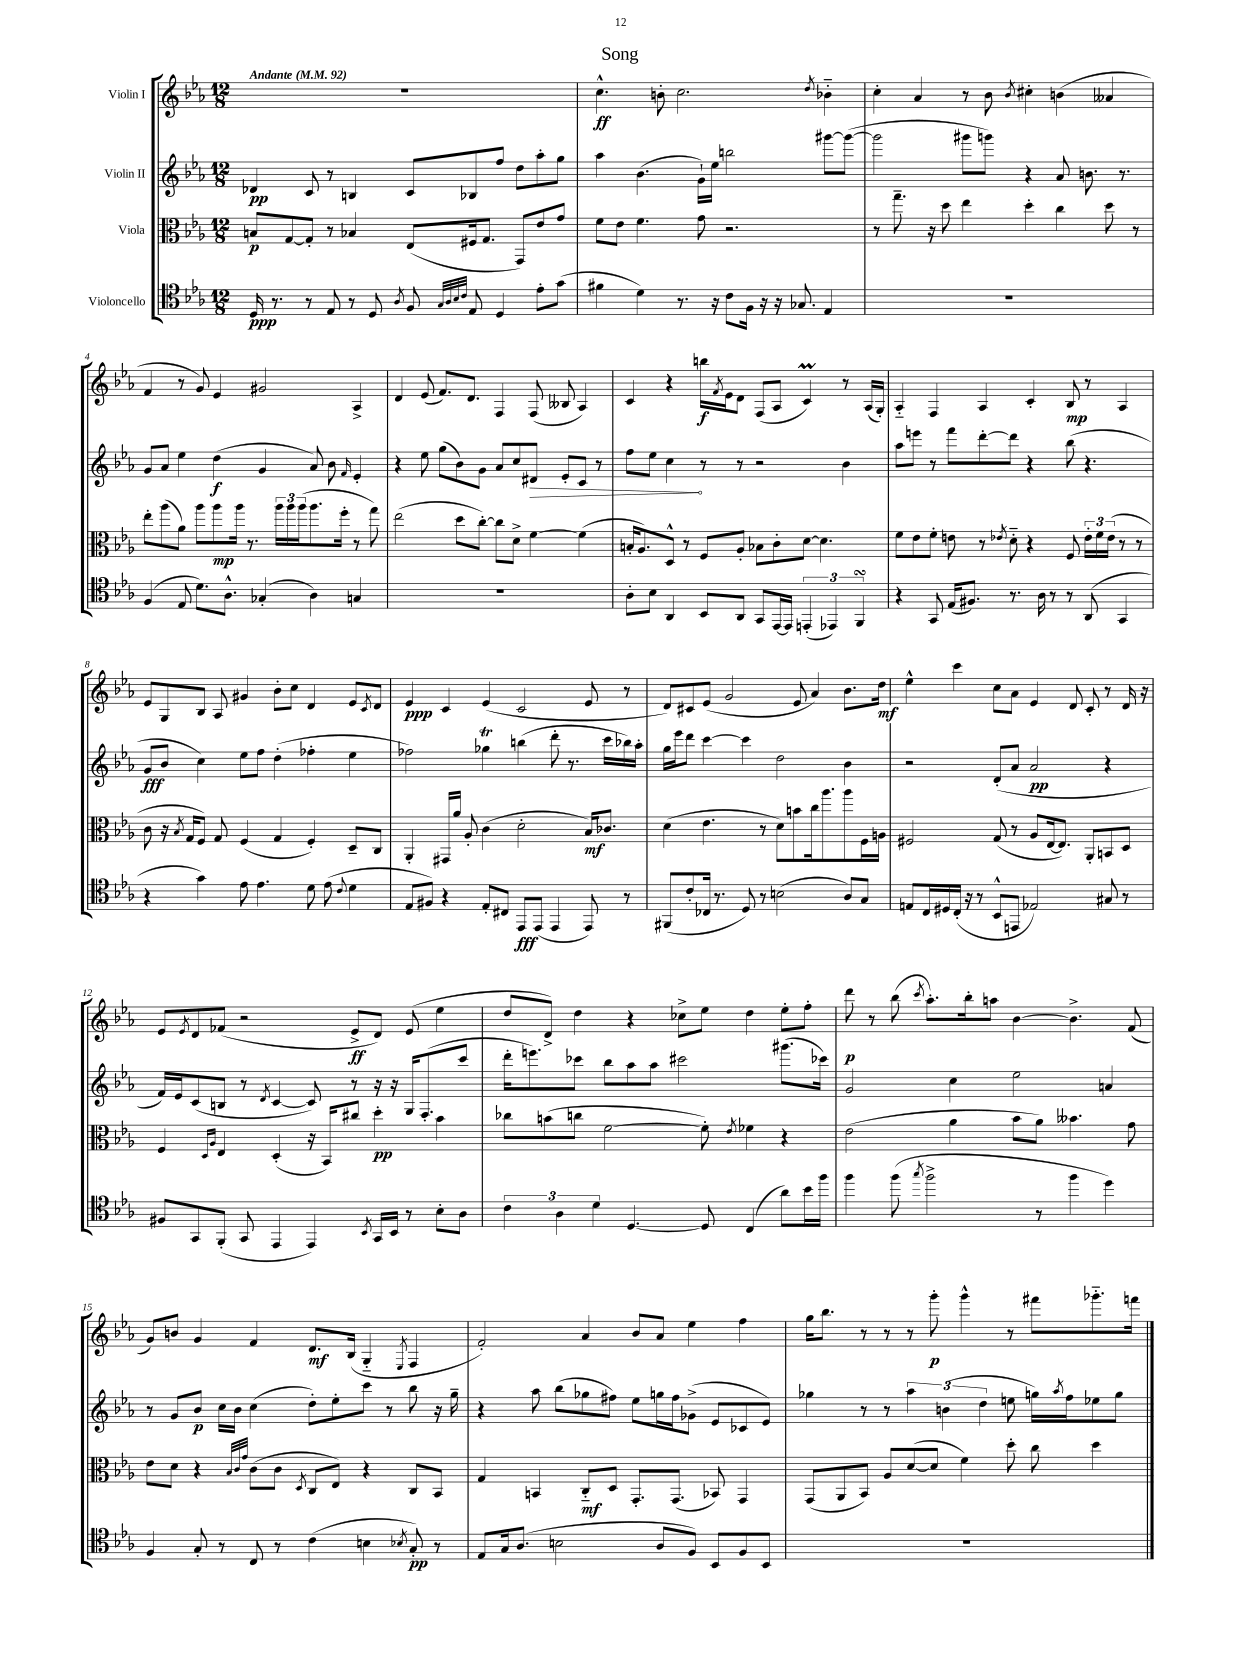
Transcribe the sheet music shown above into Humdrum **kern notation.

**kern	**dynam	**kern	**dynam	**kern	**dynam	**kern	**dynam
*part4	*part4	*part3	*part3	*part2	*part2	*part1	*part1
*staff4	*staff4	*staff3	*staff3	*staff2	*staff2	*staff1	*staff1
*I"Violoncello	*	*I"Viola	*	*I"Violin II	*	*I"Violin I	*
*clefC4	*	*clefC3	*	*clefG2	*	*clefG2	*
*k[b-e-a-]	*	*k[b-e-a-]	*	*k[b-e-a-]	*	*k[b-e-a-]	*
*M12/8	*	*M12/8	*	*M12/8	*	*M12/8	*
*MM92	*	*MM92	*	*MM92	*	*MM92	*
=1	=1	=1	=1	=1	=1	=1	=1
!	!	!	!	!	!	!LO:TX:a:B:t=Andante	!
16D/	ppp	8Bn/L	p	4d-X/	pp	1.r	.
8.r	.	.	.	.	.	.	.
.	.	[8G/	.	.	.	.	.
8r	.	8G'/J]	.	8c/	.	.	.
8E-/	.	8r	.	8r	.	.	.
8r	.	4B-X/	.	4Bn/	.	.	.
8D/	.	.	.	.	.	.	.
8qA-/	.	.	.	.	.	.	.
8F/	.	(8E-/L	.	8c/L	.	.	.
32qqG/LLL	.	.	.	.	.	.	.
32qqA-/	.	.	.	.	.	.	.
32qqB-/	.	.	.	.	.	.	.
32qqc/JJJ	.	.	.	.	.	.	.
8E-/	.	16F#X/k	.	8B-X/	.	.	.
.	.	8.G/J	.	.	.	.	.
4D/	.	.	.	8ff/J	.	.	.
.	.	8GG/L)	.	8dd\L	.	.	.
8e-'\L	.	8e-/	.	8aa-'\	.	.	.
(8g\J	.	8g/J	.	8gg\J	.	.	.
=2	=2	=2	=2	=2	=2	=2	=2
4f#X\	.	8f\L	.	4aa-\	.	4.cc^^\	ff
.	.	8e-\J	.	.	.	.	.
4d\)	.	4.f\	.	(4.b-\	.	.	.
.	.	.	.	.	.	8bn'\	.
8.r	.	.	.	.	.	2.cc\	.
.	.	8g\	.	16g`\LL)	.	.	.
16r	.	.	.	16ee-\JJ	.	.	.
8c\L	.	2.r	.	2bbn\	.	.	.
16F\Jk	.	.	.	.	.	.	.
16r	.	.	.	.	.	.	.
16r	.	.	.	.	.	.	.
8.G-X/	.	.	.	.	.	.	.
.	.	.	.	.	.	8qdd/	.
4E-/	.	.	.	[8ggg#X\L	.	4b-X\	.
.	.	.	.	(8ggg#\J_	.	.	.
=3	=3	=3	=3	=3	=3	=3	=3
1.r	.	8r	.	2ggg#\]	.	4cc'\	.
.	.	8.gg~\	.	.	.	.	.
.	.	.	.	.	.	4a-/	.
.	.	16r	.	.	.	.	.
.	.	8dd\	.	.	.	.	.
.	.	4ee-\	.	8ggg#X\L	.	8r	.
.	.	.	.	8gggn\J)	.	8b-\	.
.	.	.	.	.	.	8qb-/	.
.	.	4dd'\	.	4r	.	4cc#X'\	.
.	.	4cc\	.	8a-/	.	(4bn\	.
.	.	.	.	8.bn\	.	.	.
.	.	8dd\	.	.	.	4a--X/	.
.	.	.	.	8.r	.	.	.
.	.	8r	.	.	.	.	.
!!LO:LB:g=z
=4	=4	=4	=4	=4	=4	=4	=4
(4F/	.	8ee-'\L	.	8g/L	.	4f/	.
.	.	(8aa-\	.	8a-/J	.	.	.
8E-/	.	8a-\J)	.	4ee-\	.	8r	.
8.d\L)	.	8aa-\L	.	.	.	8g/)	.
.	.	8aa-\	mp	(4dd\	f	4e-/	.
8.A-^^\J	.	.	.	.	.	.	.
.	.	16aa-\Jk	.	.	.	.	.
.	.	8.r	.	.	.	.	.
(4G-X'/	.	.	.	4g/	.	2g#X/	.
.	.	24aa-\LL	.	.	.	.	.
.	.	24aa-\	.	.	.	.	.
.	.	(24aa-\J	.	.	.	.	.
4A-\)	.	8.aa-\	.	8a-/)	.	.	.
.	.	.	.	8b-\	.	.	.
.	.	16ff'\Jk	.	.	.	.	.
.	.	.	.	16qqf/	.	.	.
4Gn/	.	8r	.	4e-'/	.	4A-^/	.
.	.	8gg\)	.	.	.	.	.
=5	=5	=5	=5	=5	=5	=5	=5
1.r	.	(2ee-\	.	4r	.	4d/	.
.	.	.	.	8ee-\	.	(8e-/	.
.	.	.	.	(8gg\L	.	8.f/L)	.
.	.	8dd\L	.	8b-\)	.	.	.
.	.	.	.	.	.	8.d/J	.
.	.	[8cc'\J)	.	8g\J	.	.	.
.	.	8cc\L]	.	8a-/L	.	4F/	.
.	.	8d^\J	.	8cc/	.	.	.
!	!	!	!	!	!LO:HP:b	!	!
.	.	[4f\	.	8d#X/J	>	(8F/	.
.	.	.	.	8e-'/L	.	8B--X/	.
.	.	(4f\]	.	8c/J	.	4A-/)	.
.	.	.	.	8r	.	.	.
=6	=6	=6	=6	=6	=6	=6	=6
8A-'\L	.	16Bn'/KL	.	8ff\L	.	4c/	.
.	.	8.A-/)	.	.	.	.	.
8B-\J	.	.	.	8ee-\J	.	.	.
4AA-/	.	8D^^/J	.	4cc\	.	4r	.
.	.	8r	.	.	.	.	.
8BB-/L	.	8F/L	.	8r	]	16bbn\LL	f
.	.	.	.	.	.	8qf/	.
.	.	.	.	.	.	16e-\J	.
8AA-/J	.	8A-'/J	.	8r	.	8d\J	.
8GG/L	.	8B-X\L	.	2r	.	(8F/L	.
[16EE-/L	.	8c'\	.	.	.	8A-/J	.
16EE-/JJ]	.	.	.	.	.	.	.
(6EEn'/	.	[8d\J	.	.	.	4cM/)	.
.	.	4.d\]	.	.	.	.	.
6EE-X/)	.	.	.	.	.	.	.
.	.	.	.	4b-\	.	8r	.
6FFsSSS/	.	.	.	.	.	.	.
.	.	.	.	.	.	(16A-/LL	.
.	.	.	.	.	.	16G'/JJ)	.
=7	=7	=7	=7	=7	=7	=7	=7
4r	.	8f\L	.	8aa-\L	.	4A-/	.
.	.	8e-\	.	8eeen\J	.	.	.
8GG/	.	8f'\J	.	8r	.	4F/	.
(16E-/KL	.	8en\	.	8fff\L	.	.	.
8.F#X/J)	.	.	.	.	.	.	.
.	.	8r	.	[8ddd'\	.	4A-/	.
.	.	8qe-X/	.	.	.	.	.
8.r	.	8d\	.	8ddd\J]	.	.	.
.	.	4r	.	4r	.	4c'/	.
16A-\	.	.	.	.	.	.	.
8r	.	.	.	.	.	.	.
8r	.	8F/	.	(8bb-\	.	8B-/	mp
(8AA-/	.	24e-'\LL	.	4.r	.	8r	.
.	.	24f\	.	.	.	.	.
.	.	(24e-\JJ	.	.	.	.	.
4GG/	.	8r	.	.	.	4A-/	.
.	.	8r	.	.	.	.	.
!!LO:LB:g=z
=8	=8	=8	=8	=8	=8	=8	=8
4r	.	8c\	.	8g/L	fff	8e-/L	.
.	.	16r	.	8b-/J	.	8G/	.
.	.	8qB-/	.	.	.	.	.
.	.	16G/KL	.	.	.	.	.
4g\)	.	8F/J)	.	4cc\)	.	8B-/J	.
.	.	8G/	.	.	.	8A-/	.
8e-\	.	(4F/	.	8ee-\L	.	4g#X/	.
4.e-\	.	.	.	8ff\J	.	.	.
.	.	4G/	.	(4dd'\	.	8b-'\L	.
.	.	.	.	.	.	8cc\J	.
8d\	.	4F'/)	.	4ff-X'\	.	4d/	.
(8e-\	.	.	.	.	.	.	.
8qqc/	.	.	.	.	.	.	.
4d\	.	8D~/L	.	4ee-\	.	8e-/L	.
.	.	.	.	.	.	8qc/	.
.	.	8C/J	.	.	.	8d/J	.
=9	=9	=9	=9	=9	=9	=9	=9
8E-/L	.	4AA-'/	.	2ff-X\)	.	4e-/	ppp
8F#X/J)	.	.	.	.	.	.	.
4r	.	16GG#X/LL	.	.	.	4c/	.
.	.	16a-/JJ	.	.	.	.	.
.	.	8A-'/	.	.	.	.	.
8E-'/L	.	(4c\	.	4gg-XT\	.	(4e-/	.
8C#X/J	.	.	.	.	.	.	.
8EE-/L	fff	2d'\	.	(4bbn\	.	2c/	.
(8EE-/J	.	.	.	.	.	.	.
4EE-/	.	.	.	8ddd'\	.	.	.
.	.	.	.	8.r	.	.	.
8EE-/)	.	16B-/KL)	mf	.	.	8e-/	.
.	.	8.c-X/J	.	16ccc\LL	.	.	.
8r	.	.	.	16bb-X\)	.	8r	.
.	.	.	.	16aa-'\JJ	.	.	.
=10	=10	=10	=10	=10	=10	=10	=10
(8FF#X/L	.	(4d\	.	16gg\LL	.	8d/L)	.
.	.	.	.	16eee-\J	.	.	.
8c'/	.	.	.	8ddd\J	.	8c#X/	.
16C-X/Jk	.	4.e-\	.	[4ccc\	.	(8e-/J	.
8.r	.	.	.	.	.	.	.
.	.	.	.	.	.	2g/	.
8D/)	.	.	.	4ccc\]	.	.	.
8r	.	8r	.	.	.	.	.
(2Bn\	.	8d\L)	.	2dd\	.	.	.
.	.	8bn\	.	.	.	8e-/	.
.	.	16cc\k	.	.	.	4a-/)	.
.	.	8.aa-\	.	.	.	.	.
8A-/L)	.	8aa-\	.	4b-\	.	8.b-\L	.
8G/J	.	16F\L	.	.	.	.	.
.	.	16An\JJ	.	.	.	16dd\Jk	mf
=11	=11	=11	=11	=11	=11	=11	=11
8En/L	.	2F#X/	.	2r	.	4ee-^^\	.
16C/L	.	.	.	.	.	.	.
16D#X/	.	.	.	.	.	.	.
(16C'/JJ	.	.	.	.	.	4ccc\	.
16r	.	.	.	.	.	.	.
8r	.	.	.	.	.	.	.
8BB-^^/L	.	(8G/	.	(8d'/L	.	8cc\L	.
8EEn/J	.	8r	.	8a-/J	.	8a-\J	.
2E-X/)	.	8A-/L	.	2a-/	pp	4e-/	.
.	.	[16E-/k	.	.	.	.	.
.	.	8.E-/J])	.	.	.	.	.
.	.	.	.	.	.	8d/	.
.	.	8AA-'/L	.	.	.	8c'/	.
8G#X/	.	8BBn/	.	4r	.	8r	.
8r	.	8D/J	.	.	.	16d/	.
.	.	.	.	.	.	16r	.
!!LO:LB:g=z
=12	=12	=12	=12	=12	=12	=12	=12
8F#X/L	.	4F/	.	16f/LL)	.	8e-/L	.
.	.	.	.	16e-/J	.	.	.
.	.	.	.	.	.	8qe-/	.
8GG/	.	.	.	(8c/	.	8d/	.
.	.	16qqD/LL	.	.	.	.	.
.	.	16qqA-/JJ	.	.	.	.	.
(8FF'/J	.	4E-/	.	8Bn/J	.	(8f-X/J	.
8GG/	.	.	.	8r	.	2r	.
.	.	.	.	8qd/	.	.	.
4EE-/	.	(4D'/	.	[4c/	.	.	.
4EE-/)	.	16r	.	8c/])	.	.	.
.	.	16BB-/KL)	.	.	.	.	.
.	.	8cc#X/J	.	8r	.	8e-^/L	ff
8qBB-/	.	.	.	.	.	.	.
16GG/LL	.	4dd'\	pp	16r	.	8d/J)	.
16BB-/JJ	.	.	.	16r	.	.	.
8r	.	.	.	16G/KL	.	(8e-/	.
.	.	.	.	(8.F'/	.	.	.
8B-'\L	.	4b-\	.	.	.	4ee-\	.
8A-\J	.	.	.	8ccc/J	.	.	.
=13	=13	=13	=13	=13	=13	=13	=13
6c\	.	8cc-X\L	.	16ddd'\KL	.	8dd/L	.
.	.	.	.	8.eeen\)	.	.	.
.	.	(8bn\	.	.	.	8d^/J)	.
6A-\	.	.	.	.	.	.	.
.	.	8ccn\J	.	8ccc-X\J	.	4dd\	.
6d\	.	.	.	.	.	.	.
.	.	[2f\	.	8bb-\L	.	.	.
[4.D/	.	.	.	8aa-\	.	4r	.
.	.	.	.	8aa-\J	.	.	.
.	.	.	.	2ccc#X\	.	8cc-X^\L	.
8D/]	.	8f'\])	.	.	.	8ee-\J	.
.	.	8qe-/	.	.	.	.	.
(4C/	.	4f-X\	.	.	.	4dd\	.
8a-\L)	.	4r	.	(8.ggg#X\L	.	8ee-'\L	.
16b-\L	.	.	.	.	.	8ff'\J	.
16ff\JJ	.	.	.	16ccc-X\Jk)	.	.	.
=14	=14	=14	=14	=14	=14	=14	=14
4ff\	.	(2e-\	.	2g/	.	8ddd\	p
.	.	.	.	.	.	8r	.
(8ff\	.	.	.	.	.	(8bb-\	.
8qgg/	.	.	.	.	.	8qccc/	.
2ff^\	.	.	.	.	.	8.aa-'\L)	.
.	.	4a-\	.	4cc\	.	.	.
.	.	.	.	.	.	16bb-'\k	.
.	.	.	.	.	.	8aan\J	.
.	.	8b-\L	.	2ee-\	.	[4b-\	.
8r	.	8a-\J)	.	.	.	.	.
4ff\	.	4.b--X\	.	.	.	4.b-^\]	.
4dd\)	.	.	.	4an/	.	.	.
.	.	8g\	.	.	.	(8f/	.
!!LO:LB:g=z
=15	=15	=15	=15	=15	=15	=15	=15
4F/	.	8e-\L	.	8r	.	8g/L)	.
.	.	8d\J	.	8g/L	.	8bn/J	.
8G'/	.	4r	.	8b-/J	p	4g/	.
8r	.	.	.	16cc\LL	.	.	.
.	.	.	.	16b-\JJ	.	.	.
.	.	32qqB-/LLL	.	.	.	.	.
.	.	32qqc/	.	.	.	.	.
.	.	32qqg/JJJ	.	.	.	.	.
8C/	.	(8c\L	.	(4cc\	.	4f/	.
8r	.	8c\J	.	.	.	.	.
.	.	8qD/	.	.	.	.	.
(4c\	.	8C/L	.	8dd'\L)	.	8.d/L	mf
.	.	8E-/J)	.	8ee-'\	.	.	.
.	.	.	.	.	.	(16B-/Jk	.
4Bn\	.	4r	.	8ccc\J	.	4G/	.
.	.	.	.	8r	.	.	.
8qB-X/	.	.	.	.	.	8qE-/	.
8G'/)	pp	8C/L	.	8bb-\	.	4F/	.
8r	.	8BB-/J	.	16r	.	.	.
.	.	.	.	16gg~\	.	.	.
=16	=16	=16	=16	=16	=16	=16	=16
8E-/L	.	4G/	.	4r	.	2f'/)	.
16G/k	.	.	.	.	.	.	.
(8.A-/J	.	.	.	.	.	.	.
.	.	4BBn/	.	8aa-\	.	.	.
2Bn\	.	.	.	(8bb-\L	.	.	.
.	.	8C/L	mf	8gg-X\	.	4a-/	.
.	.	8D/J	.	8ff#X\J)	.	.	.
.	.	8.GG'/L	.	8ee-\L	.	8b-/L	.
8A-/L	.	.	.	16ggn\L	.	8a-/J	.
.	.	(8.GG/J	.	16ff#\J	.	.	.
8F/J)	.	.	.	(8g-X^\J	.	4ee-\	.
8BB-/L	.	8BB-X/)	.	8e-/L	.	.	.
8F/	.	4GG/	.	8c-X/	.	4ff\	.
8BB-/J	.	.	.	8e-/J)	.	.	.
=17	=17	=17	=17	=17	=17	=17	=17
1.r	.	(8GG/L	.	4gg-X\	.	16gg\KL	.
.	.	.	.	.	.	8.bb-\J	.
.	.	8AA-/	.	.	.	.	.
.	.	8BB-/J)	.	8r	.	8r	.
.	.	8A-/L	.	8r	.	8r	.
.	.	([8d/	.	6aa-\	.	8r	.
.	.	8d/J]	.	.	.	8ggg'\	p
.	.	.	.	(6bn\	.	.	.
.	.	4f\)	.	.	.	4ggg^^\	.
.	.	.	.	6dd\	.	.	.
.	.	8dd'\	.	8een\	.	8r	.
.	.	8cc\	.	16ggn\LL)	.	8fff#X\L	.
.	.	.	.	8qaa-/	.	.	.
.	.	.	.	16ff\J	.	.	.
.	.	4dd\	.	8ee-X\	.	8.ggg-X\	.
.	.	.	.	8gg\J	.	.	.
.	.	.	.	.	.	16fffn\Jk	.
==	==	==	==	==	==	==	==
*-	*-	*-	*-	*-	*-	*-	*-
